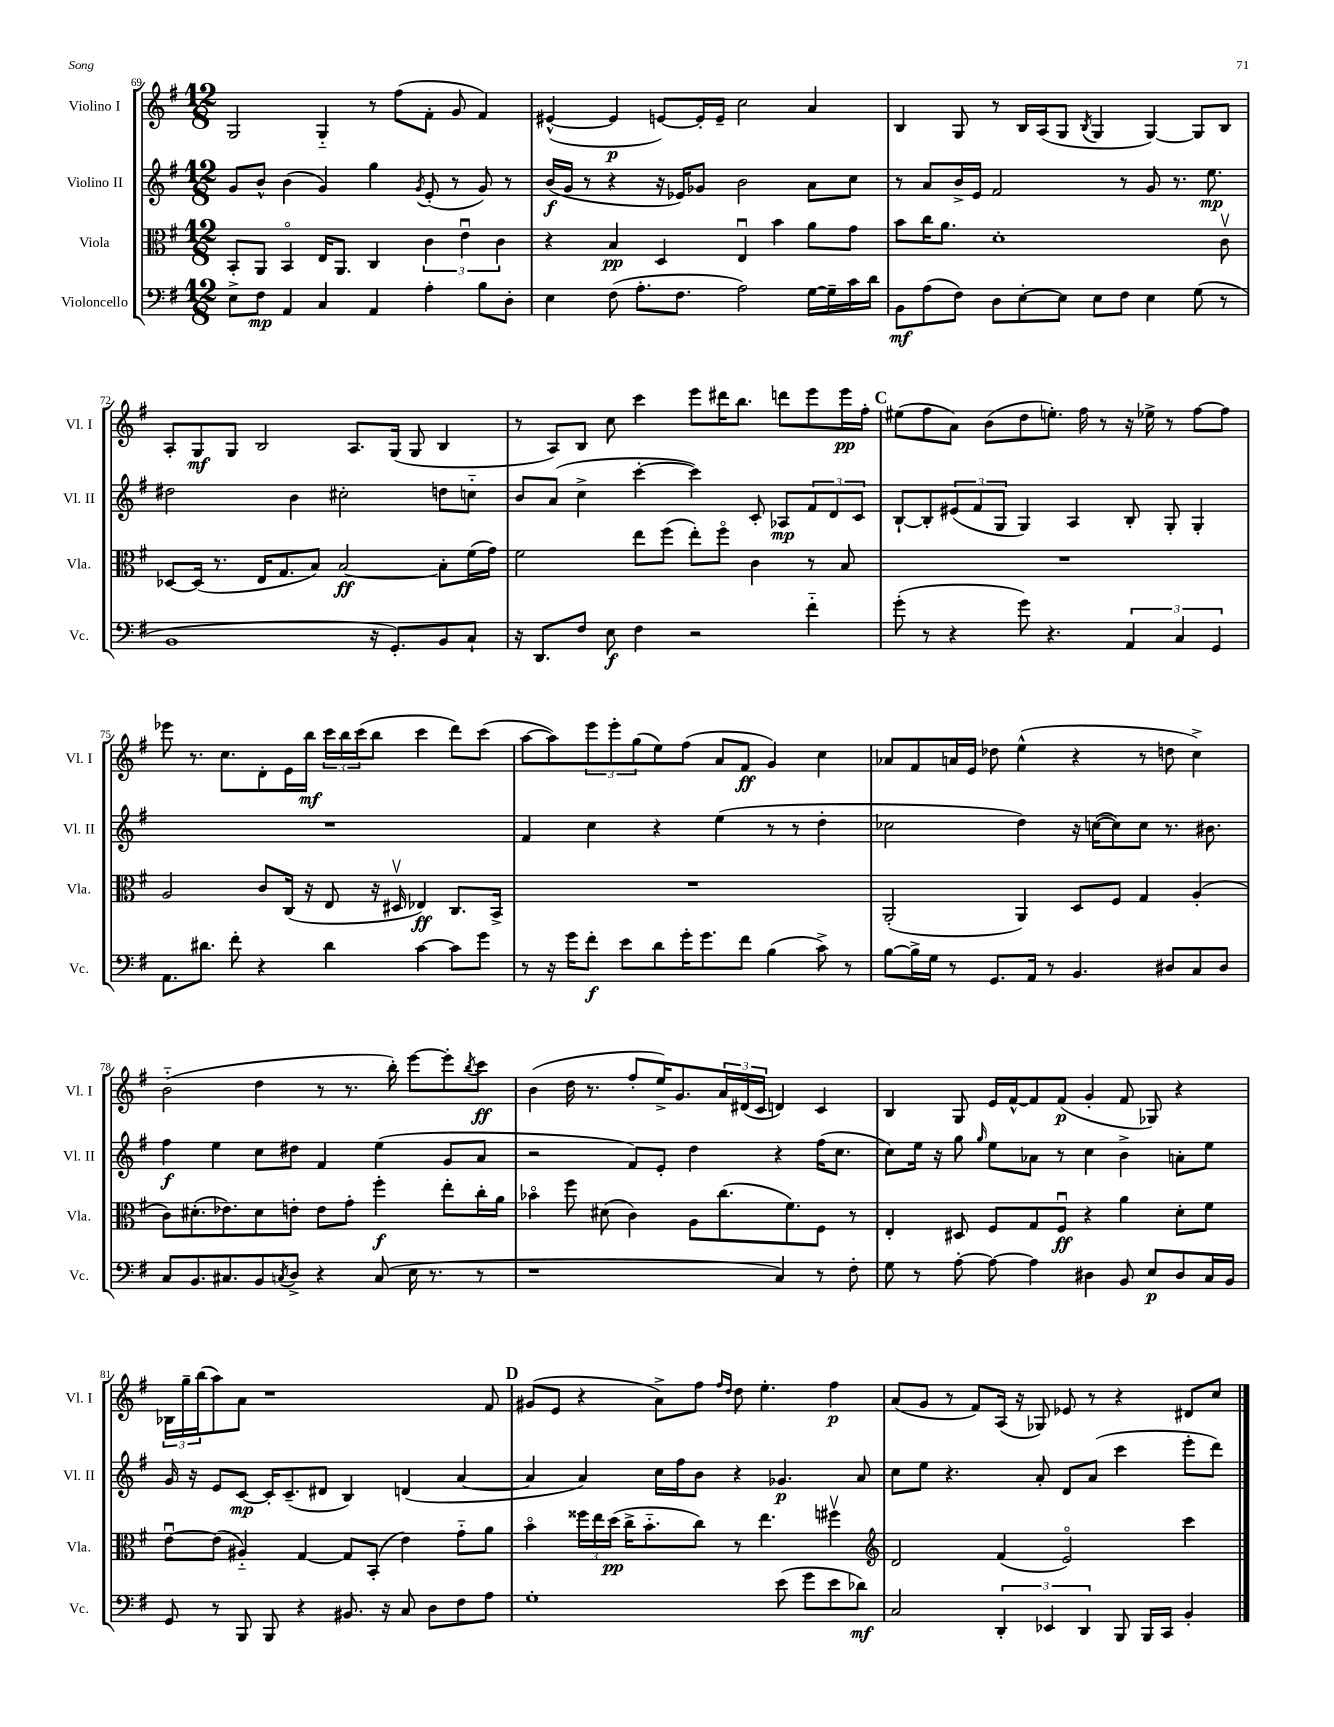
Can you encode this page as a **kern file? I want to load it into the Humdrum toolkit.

**kern	**kern	**kern	**kern
*staff4	*staff3	*staff2	*staff1
*clefF4	*clefC3	*clefG2	*clefG2
*k[f#]	*k[f#]	*k[f#]	*k[f#]
*M12/8	*M12/8	*M12/8	*M12/8
8E^	8BB'	8g	2G
8F#	8AA	8b^^	.
4AA	4BBo	(4b	.
4C	16E	4g)	4G'~
.	8.AA	.	.
4AA	4C	4gg	8r
.	.	.	(8ff#
.	.	8qg	.
4A'	6c	(8e'	8f#'
.	.	8r	8g
.	6eu	.	.
8B	.	8g)	4f#)
.	6c	.	.
8D'	.	8r	.
=	=	=	=
4E	4r	(16b	([4e#^^
.	.	16g	.
.	.	8r	.
(8F#	4B	4r	4e#]
8.A'	.	.	.
.	4D	16r	[8e)
8.F#	.	16e-)	.
.	.	8g-	16e']
.	.	.	16e~
2A)	4Eu	2b	2cc
.	4b	.	.
[16G	8a	8a	4a
16G~]	.	.	.
16c	8g	8cc	.
16d	.	.	.
=	=	=	=
8BB	8b	8r	4B
(8A	16cc	8a	.
.	8.a	.	.
8F#)	.	16b^	8G
.	.	16e	.
8D	1d'	2f#	8r
[8E'	.	.	16B
.	.	.	(16A
8E]	.	.	8G
.	.	.	8qB
8E	.	.	4G
8F#	.	8r	.
4E	.	8g	[4G)
.	.	8.r	.
(8G	.	.	8G]
.	.	8.ee	.
8r	8cv	.	8B
=	=	=	=
1BB	[8D-	2dd#	8A'
.	(16D-]	.	8G
.	8.r	.	.
.	.	.	8G
.	16E	.	2B
.	8.G	.	.
.	.	4b	.
.	8B)	.	.
.	[2B	2cc#'	.
.	.	.	8.A
16r	.	.	.
8.GG')	.	.	(16G
.	.	.	8G
8BB	8B']	8dd	4B
8C`	(16f#	8cc'~	.
.	16g)	.	.
=	=	=	=
16r	2f#	8b	8r
8.DD	.	.	.
.	.	(8a	8A)
8F#	.	4cc^	8B
8E	.	.	8cc
4F#	8ee	[4ccc'	4ccc
.	(8ff#	.	.
2r	8ee')	4ccc])	8eee
.	8ff#o	.	16ddd#
.	.	.	8.bb
.	4c	8c'	.
.	.	8A-	8ddd
4f#'~	8r	12f#	8eee
.	.	12d	.
.	8B	.	16eee
.	.	12c	.
.	.	.	16ff#'
=	=	=	=
(8g'	1.r	[8B`	(8ee#
8r	.	8B']	8ff#
4r	.	(12e#	8a)
.	.	12f#	.
.	.	.	(8b
.	.	12G	.
8g)	.	4G)	8dd
4.r	.	.	8.ee')
.	.	4A	.
.	.	.	16ff#
.	.	.	8r
6AA	.	8B'	16r
.	.	.	16ee-^
.	.	8G'	8r
6C	.	.	.
.	.	4G'	[8ff#
6GG	.	.	.
.	.	.	8ff#]
=	=	=	=
8.AA	2A	1.r	8eee-
.	.	.	8.r
8.d#	.	.	.
.	.	.	8.cc
8f#'	.	.	.
4r	8c	.	8d'
.	(16C	.	16e
.	16r	.	16bb
4d#	8E	.	24ccc
.	.	.	24bb
.	.	.	(24ccc
.	16r	.	8bb
.	16D#v	.	.
[4c	4E-)	.	4ccc
8c]	8.C	.	8ddd)
8g	.	.	(8ccc
.	16BB^	.	.
=	=	=	=
8r	1.r	4f#	[8aa
16r	.	.	8aa])
16g	.	.	.
8f#'	.	4cc	12eee
.	.	.	12eee'
8e	.	.	.
.	.	.	(12gg
8d	.	4r	8ee)
16g'	.	.	(8ff#
8.g	.	.	.
.	.	(4ee	8a
8f#	.	.	8f#
(4B	.	8r	4g)
.	.	8r	.
8c^)	.	4dd'	4cc
8r	.	.	.
=	=	=	=
[8B	(2AA'	2cc-	8a-
16B^]	.	.	8f#
16G	.	.	.
8r	.	.	16a
.	.	.	16e
8.GG	.	.	8dd-
.	4AA)	4dd)	(4ee^^
16AA	.	.	.
8r	.	.	.
4.BB	8D	16r	4r
.	.	([16cc	.
.	8F#	8cc])	.
.	4G	8cc	8r
8D#	.	8.r	8dd
8C	(4A'	.	4cc^)
.	.	8.b#	.
8D#	.	.	.
=	=	=	=
8C	8c)	4ff#	(2b'~
8.BB	(8.d#'	.	.
.	.	4ee	.
8.C#	8.e-)	.	.
8BB	8d#	8cc	4dd
8qC	.	.	.
8D^	8e'	8dd#	.
4r	8e	4f#	8r
.	8g'	.	8.r
(8C	4ff#'	(4ee	.
.	.	.	16bb')
16E	.	.	[8eee
8.r	.	.	.
.	8ee'	8g	8eee']
.	.	.	8qbb
8r	16cc'	8a	8ccc
.	16a	.	.
=	=	=	=
1r	4b-o	2r	(4b
.	8ff#	.	16dd
.	.	.	8.r
.	(8d#	.	.
.	4c)	8f#)	8ff#'
.	.	8e'	16ee^)
.	.	.	8.g
.	8A	4dd	.
.	(8.cc	.	24a
.	.	.	(24d#
.	.	.	24c
4C)	.	4r	4d)
.	8.f#)	.	.
8r	8F#	(16ff#	4c
.	.	8.cc	.
8F#'	8r	.	.
=	=	=	=
8G	4E'	8cc)	4B
8r	.	16ee	.
.	.	16r	.
[8A'	8D#	8gg	8G
.	.	16qqgg	.
8A_	8F#	8ee	16e
.	.	.	[16f#^^
4A]	8G	8a-	8f#]
.	8F#u	8r	(8f#
4D#	4r	4cc	4g'
8BB	4a	4b^	8f#
8E	.	.	8G-)
8D#	8d'	8a'	4r
16C	8f#	8ee	.
16BB	.	.	.
=	=	=	=
8GG	[8eu	16g	24B-
.	.	.	24gg~
.	.	16r	.
.	.	.	(24bb
8r	(8e]	8e	8aa)
8BBB	4A#'~)	[8c	8a
8BBB	.	16c']	1r
.	.	(8.c~	.
4r	[4G	.	.
.	.	8d#	.
8.BB#	8G]	4B)	.
.	(8BB'	.	.
16r	.	.	.
8C	4e)	(4d	.
8D	.	.	.
8F#	8g'~	[4a	.
8A	8a	.	8f#
=	=	=	=
1G'	4bo	4a]	(8g#
.	.	.	8e
.	24ff##	4a)	4r
.	24ee	.	.
.	(24dd	.	.
.	16cc^	.	.
.	8.b'~	.	.
.	.	16cc	8a^)
.	.	16ff#	.
.	8cc)	8b	8ff#
.	.	.	16qqff#
.	.	.	16qqdd
.	8r	4r	8dd
.	4.ee	.	4.ee'
(8e	.	4.g-	.
8g	.	.	.
8e	4ff#v	.	4ff#
8d-)	.	8a	.
=	=	=	=
*	*clefG2	*	*
2C	2d	8cc	(8a
.	.	8ee	8g
.	.	4.r	8r
.	.	.	8f#)
6DD'	(4f#	.	(16A
.	.	.	16r
.	.	8a'	8G-)
6EE-	.	.	.
.	2eo)	8d	8e-
6DD	.	.	.
.	.	(8a	8r
8BBB	.	4ccc	4r
16BBB	.	.	.
16CC	.	.	.
4BB'	4ccc	8eee'	8d#
.	.	8ddd)	8cc
==	==	==	==
*-	*-	*-	*-
